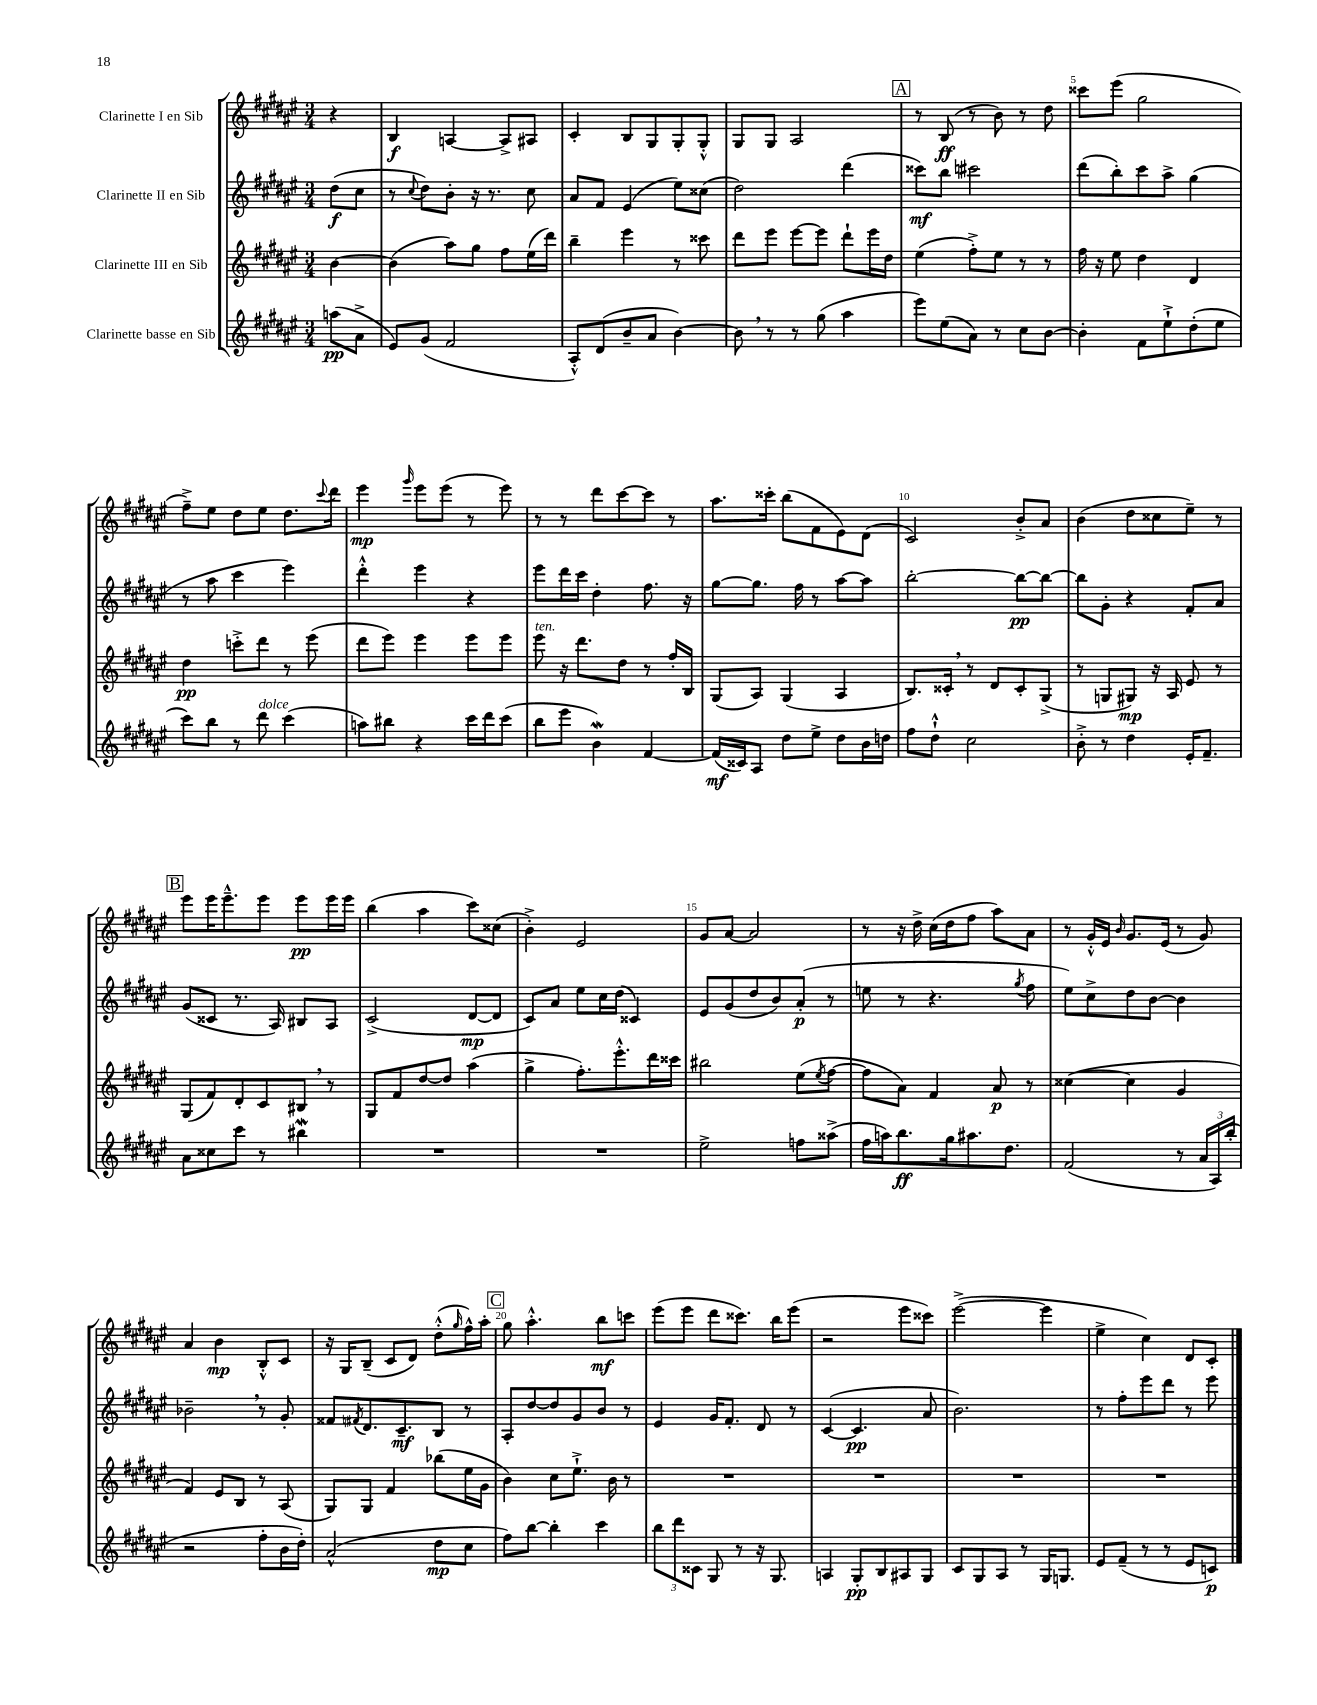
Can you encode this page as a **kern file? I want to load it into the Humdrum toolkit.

**kern	**dynam	**kern	**dynam	**kern	**dynam	**kern	**dynam
*part4	*part4	*part3	*part3	*part2	*part2	*part1	*part1
*staff4	*staff4	*staff3	*staff3	*staff2	*staff2	*staff1	*staff1
*I"Clarinette basse en Sib	*	*I"Clarinette III en Sib	*	*I"Clarinette II en Sib	*	*I"Clarinette I en Sib	*
*clefG2	*	*clefG2	*	*clefG2	*	*clefG2	*
*k[f#c#g#d#a#e#]	*	*k[f#c#g#d#a#e#]	*	*k[f#c#g#d#a#e#]	*	*k[f#c#g#d#a#e#]	*
*M3/4	*	*M3/4	*	*M3/4	*	*M3/4	*
=	=	=	=	=	=	=	=
(8aan\L	pp	[4b\	.	(8dd#\L	f	4r	.
8a#^\J	.	.	.	8cc#\J	.	.	.
=1	=1	=1	=1	=1	=1	=1	=1
8e#/L)	.	(4b\]	.	8r	.	4B/	f
.	.	.	.	8qqcc#/	.	.	.
(8g#/J	.	.	.	8dd#\L)	.	.	.
2f#/	.	8aa#\L)	.	8b'\J	.	[4An/	.
.	.	8gg#\J	.	16r	.	.	.
.	.	.	.	8.r	.	.	.
.	.	8ff#\L	.	.	.	8A^/L]	.
.	.	(16ee#\L	.	8cc#\	.	8A#X/J	.
.	.	16ddd#\JJ)	.	.	.	.	.
=2	=2	=2	=2	=2	=2	=2	=2
8A#'^^/L)	.	4bb~\	.	8a#/L	.	4c#'/	.
(8d#/	.	.	.	8f#/J	.	.	.
8b~/	.	4eee#\	.	(4e#/	.	8B/L	.
8a#/J	.	.	.	.	.	8G#/	.
[4b\)	.	8r	.	8ee#\L)	.	8G#'/	.
.	.	8ccc##X\	.	(8cc##X\J	.	8G#'^^/J	.
=3	=3	=3	=3	=3	=3	=3	=3
8b,\]	.	8ddd#\L	.	2dd#\)	.	8G#/L	.
8r	.	8eee#\J	.	.	.	8G#/J	.
8r	.	[8eee#\L	.	.	.	2A#/	.
(8gg#\	.	8eee#\J]	.	.	.	.	.
4aa#\	.	8ddd#`\L	.	(4ddd#\	.	.	.
.	.	16eee#\L	.	.	.	.	.
.	.	16dd#\JJ	.	.	.	.	.
!!LO:REH:place=s1:t=A
=4	=4	=4	=4	=4	=4	=4	=4
8eee#\L)	.	(4ee#\	.	8ccc##X\L)	mf	8r	.
(8ee#\	.	.	.	8bb\J	.	(8B/	ff
8a#\J)	.	8ff#'^\L)	.	2ccc#X\	.	8r	.
8r	.	8ee#\J	.	.	.	8b\)	.
8cc#\L	.	8r	.	.	.	8r	.
[8b\J	.	8r	.	.	.	8dd#\	.
=5	=5	=5	=5	=5	=5	=5	=5
4b'\]	.	16ff#\	.	(8ddd#\L	.	8ccc##X\L	.
.	.	16r	.	.	.	.	.
.	.	8ee#\	.	8bb'\)	.	(8eee#\J	.
8f#\L	.	4dd#\	.	8ccc#\	.	2gg#\	.
8ee#`^\	.	.	.	8aa#^\J	.	.	.
(8dd#'\	.	4d#/	.	(4gg#\	.	.	.
8ee#\J	.	.	.	.	.	.	.
!!LO:LB:g=z
=6	=6	=6	=6	=6	=6	=6	=6
8ccc#\L)	.	4dd#\	pp	8r	.	8ff#~^\L)	.
8bb\J	.	.	.	8aa#\	.	8ee#\J	.
8r	.	8cccn'^\L	.	4ccc#\	.	8dd#\L	.
!LO:TX:a:i:t=dolce	!	!	!	!	!	!	!
8ddd#\	.	8ddd#\J	.	.	.	8ee#\J	.
(4ccc#\	.	8r	.	4eee#\)	.	8.dd#\L	.
.	.	(8eee#\	.	.	.	.	.
.	.	.	.	.	.	8qqccc#/	.
.	.	.	.	.	.	16ddd#\Jk	.
=7	=7	=7	=7	=7	=7	=7	=7
8aan\L)	.	8ddd#\L	.	4ddd#'^^\	.	4eee#\	mp
8bb#X\J	.	8eee#\J)	.	.	.	.	.
.	.	.	.	.	.	16qqggg#/	.
4r	.	4eee#\	.	4eee#\	.	8eee#\L	.
.	.	.	.	.	.	(8eee#\J	.
16ccc#\LL	.	8eee#\L	.	4r	.	8r	.
16ddd#\J	.	.	.	.	.	.	.
(8ccc#\J	.	8eee#\J	.	.	.	8eee#\)	.
=8	=8	=8	=8	=8	=8	=8	=8
!	!	!LO:TX:a:i:t=ten.	!	!	!	!	!
8bb\L	.	8eee#\	.	8eee#\L	.	8r	.
8eee#\J	.	16r	.	16ddd#\L	.	8r	.
.	.	8.ddd#\L	.	16ccc#\JJ	.	.	.
4bw\)	.	.	.	4dd#'\	.	8ddd#\L	.
.	.	8dd#\J	.	.	.	[8ccc#\	.
[4f#/	.	8r	.	8.ff#\	.	8ccc#\J]	.
.	.	16ff#'/LL	.	.	.	8r	.
.	.	16B/JJ	.	16r	.	.	.
=9	=9	=9	=9	=9	=9	=9	=9
(16f#/LL]	mf	(8G#/L	.	[8gg#\L	.	8.aa#\L	.
16c##X/J)	.	.	.	.	.	.	.
8A#/J	.	8A#/J)	.	8.gg#\J]	.	.	.
.	.	.	.	.	.	16ccc##X'\Jk	.
8dd#\L	.	(4G#/	.	.	.	(8bb\L	.
.	.	.	.	16ff#\	.	.	.
8ee#^\J	.	.	.	8r	.	8f#\	.
8dd#\L	.	4A#/	.	[8aa#\L	.	8e#\)	.
16b\L	.	.	.	8aa#\J]	.	(8d#\J	.
16ddn\JJ	.	.	.	.	.	.	.
=10	=10	=10	=10	=10	=10	=10	=10
8ff#\L	.	8.B/L)	.	[2bb'\	.	2c#/)	.
8dd#`^^\J	.	.	.	.	.	.	.
.	.	16c##X',/Jk	.	.	.	.	.
2cc#\	.	8r	.	.	.	.	.
.	.	8d#/L	.	.	.	.	.
.	.	8c##'/	.	8bb\L_	pp	8b'^/L	.
.	.	(8G#^/J	.	8bb\J_	.	8a#/J	.
=11	=11	=11	=11	=11	=11	=11	=11
8b'^\	.	8r	.	8bb\L]	.	(4b\	.
8r	.	8Gn/L	.	8g#'\J	.	.	.
4dd#\	.	8G#X/J)	mp	4r	.	8dd#\L	.
.	.	16r	.	.	.	8cc##X\	.
.	.	16A#/	.	.	.	.	.
16e#'/KL	.	8e#/	.	8f#'/L	.	8ee#~\J)	.
8.f#~/J	.	.	.	.	.	.	.
.	.	8r	.	8a#/J	.	8r	.
!!LO:LB:g=z
!!LO:REH:place=s1:t=B
=12	=12	=12	=12	=12	=12	=12	=12
8a#\L	.	(8G#/L	.	(8g#/L	.	8eee#\L	.
8cc##X\	.	8f#/)	.	8c##X/J	.	16eee#\K	.
.	.	.	.	.	.	8.eee#~^^\	.
8ccc#\J	.	8d#'/	.	8.r	.	.	.
8r	.	8c#/	.	.	.	8eee#\J	.
.	.	.	.	16A#/)	.	.	.
4bb#XW\	.	8B#X,/J	.	8B#X/L	.	8eee#\L	pp
.	.	8r	.	8A#/J	.	16eee#\L	.
.	.	.	.	.	.	16eee#\JJ	.
=13	=13	=13	=13	=13	=13	=13	=13
2.r	.	8G#/L	.	(2c#^/	.	(4bb\	.
.	.	8f#/	.	.	.	.	.
.	.	[8dd#/	.	.	.	4aa#\	.
.	.	8dd#/J]	.	.	.	.	.
.	.	(4aa#\	.	[8d#/L	mp	8ccc#\L)	.
.	.	.	.	8d#/J]	.	(8cc##X\J	.
=14	=14	=14	=14	=14	=14	=14	=14
2.r	.	4gg#^\	.	8c#/L)	.	4b'^\)	.
.	.	.	.	8a#/J	.	.	.
.	.	8.ff#'\L)	.	8ee#\L	.	2e#/	.
.	.	.	.	16cc#\L	.	.	.
.	.	8.eee#'^^\	.	(16dd#\JJ	.	.	.
.	.	.	.	4c##X/)	.	.	.
.	.	16ddd#\L	.	.	.	.	.
.	.	16ccc##X\JJ	.	.	.	.	.
=15	=15	=15	=15	=15	=15	=15	=15
2ee#^\	.	2bb#X\	.	8e#/L	.	8g#/L	.
.	.	.	.	(8g#/	.	[8a#/J	.
.	.	.	.	8dd#/	.	2a#/]	.
.	.	.	.	8b/)	.	.	.
8ffn\L	.	(8ee#\L	.	(8a#'/J	p	.	.
.	.	8qee#/	.	.	.	.	.
(8aa##X^\J	.	[8ff#\J	.	8r	.	.	.
=16	=16	=16	=16	=16	=16	=16	=16
16ff#\LL	.	8ff#\L]	.	8een\	.	8r	.
16aan\J)	.	.	.	.	.	.	.
8.bb\	ff	8a#\J)	.	8r	.	16r	.
.	.	.	.	.	.	16dd#^\	.
.	.	4f#/	.	4.r	.	(16cc#\LL	.
16gg#\k	.	.	.	.	.	16dd#\J	.
8.aa#X\	.	.	.	.	.	8ff#\J	.
.	.	8a#/	p	.	.	8aa#\L)	.
8.dd#\J	.	.	.	.	.	.	.
.	.	.	.	8qgg#/	.	.	.
.	.	8r	.	8ff#\	.	8a#\J	.
=17	=17	=17	=17	=17	=17	=17	=17
(2f#/	.	([4cc##X\	.	8ee#\L)	.	8r	.
.	.	.	.	8cc#^\	.	16g#'^^/LL	.
.	.	.	.	.	.	16e#/JJ	.
.	.	.	.	.	.	16qqb/	.
.	.	4cc##\]	.	8dd#\	.	8.g#/L	.
.	.	.	.	[8b\J	.	.	.
.	.	.	.	.	.	(16e#/Jk	.
8r	.	4g#/	.	4b\]	.	8r	.
24a#/LL	.	.	.	.	.	8g#/)	.
24A#/)	.	.	.	.	.	.	.
(24bb'/JJ	.	.	.	.	.	.	.
!!LO:LB:g=z
=18	=18	=18	=18	=18	=18	=18	=18
2r	.	4f#/)	.	2b-X~,\	.	4a#/	.
.	.	8e#/L	.	.	.	4b\	mp
.	.	8B/J	.	.	.	.	.
8ff#'\L	.	8r	.	8r	.	8B'^^/L	.
16b\L	.	(8A#/	.	8g#'/	.	8c#/J	.
16dd#'\JJ)	.	.	.	.	.	.	.
=19	=19	=19	=19	=19	=19	=19	=19
(2a#^^/	.	8G#/L)	.	8f##X/L	.	16r	.
.	.	.	.	.	.	16G#/KL	.
.	.	.	.	8qf#X/	.	.	.
.	.	8G#/J	.	8.d#/	.	(8B~/J	.
.	.	4f#/	.	.	.	8c#/L	.
.	.	.	.	8.c#~/	mf	.	.
.	.	.	.	.	.	8d#/J)	.
8dd#\L	mp	(8bb-X\L	.	8B/J	.	(8dd#'^^\L	.
.	.	.	.	.	.	16qqgg#/	.
8cc#\J	.	16ee#\L	.	8r	.	16ff#^^\L)	.
.	.	16g#\JJ	.	.	.	16aa#'\JJ	.
!!LO:REH:place=s1:t=C
=20	=20	=20	=20	=20	=20	=20	=20
8ff#\L)	.	4b\)	.	8A#'/L	.	8gg#\	.
[8bb\J	.	.	.	[8dd#/	.	4.aa#'^^\	.
4bb'\]	.	8cc#\L	.	8dd#/]	.	.	.
.	.	8.ee#`^\J	.	8g#/	.	.	.
4ccc#\	.	.	.	8b/J	.	8bb\L	mf
.	.	16b\	.	.	.	.	.
.	.	8r	.	8r	.	8cccn\J	.
=21	=21	=21	=21	=21	=21	=21	=21
12bb\L	.	2.r	.	4e#/	.	(8eee#\L	.
12ddd#\	.	.	.	.	.	.	.
.	.	.	.	.	.	8eee#\J	.
12c##X\J	.	.	.	.	.	.	.
8G#/	.	.	.	16g#/KL	.	8ddd#\L	.
.	.	.	.	8.f#'/J	.	.	.
8r	.	.	.	.	.	8.ccc##X\J)	.
16r	.	.	.	8d#/	.	.	.
8.G#/	.	.	.	.	.	16bb\KL	.
.	.	.	.	8r	.	(8eee#\J	.
=22	=22	=22	=22	=22	=22	=22	=22
4An/	.	2.r	.	([4c#/	.	2r	.
8G#'/L	pp	.	.	4.c#/]	pp	.	.
8B/	.	.	.	.	.	.	.
8A#X/	.	.	.	.	.	8eee#\L	.
8G#/J	.	.	.	8a#/	.	8ccc##X\J)	.
=23	=23	=23	=23	=23	=23	=23	=23
8c#/L	.	2.r	.	2.b\)	.	([2eee#^\	.
8G#/	.	.	.	.	.	.	.
8A#/J	.	.	.	.	.	.	.
8r	.	.	.	.	.	.	.
16G#/KL	.	.	.	.	.	4eee#\]	.
8.Gn/J	.	.	.	.	.	.	.
=24	=24	=24	=24	=24	=24	=24	=24
8e#/L	.	2.r	.	8r	.	4ee#^\	.
(8f#~/J	.	.	.	8ff#'\L	.	.	.
8r	.	.	.	8eee#\	.	4cc#\)	.
8r	.	.	.	8ddd#\J	.	.	.
8e#/L	.	.	.	8r	.	8d#/L	.
8cn/J)	p	.	.	8eee#\	.	8c#'/J	.
==	==	==	==	==	==	==	==
*-	*-	*-	*-	*-	*-	*-	*-
